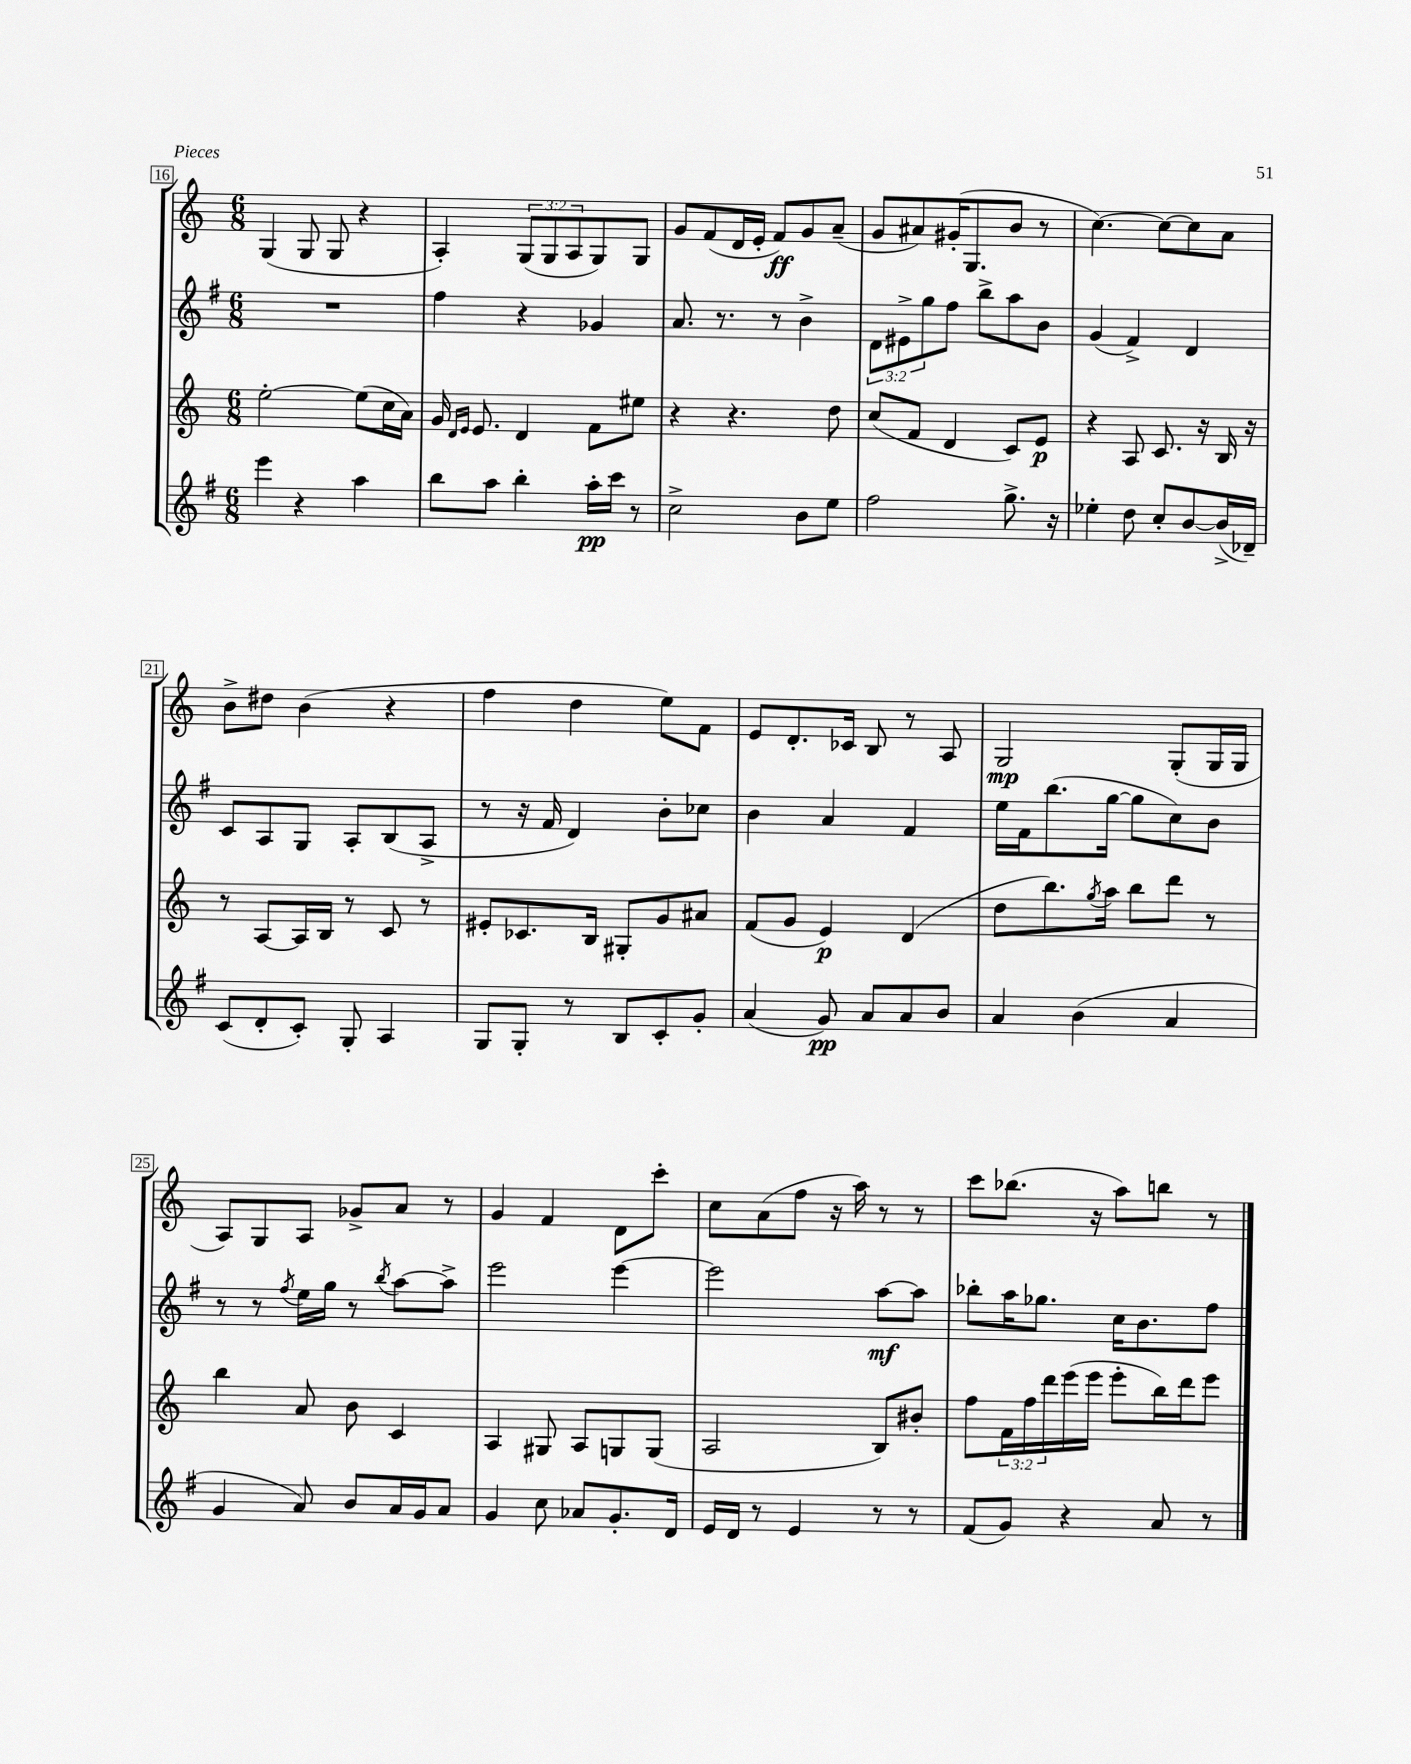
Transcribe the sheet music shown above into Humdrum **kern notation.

**kern	**kern	**kern	**kern
*staff4	*staff3	*staff2	*staff1
*clefG2	*clefG2	*clefG2	*clefG2
*k[f#]	*k[]	*k[f#]	*k[]
*M6/8	*M6/8	*M6/8	*M6/8
4eee	[2ee'	2.r	(4G
4r	.	.	8G
.	.	.	8G
4aa	(8ee]	.	4r
.	16cc	.	.
.	16a)	.	.
=	=	=	=
8bb	16g	4ff#	4A')
.	16qqd	.	.
.	16qqe	.	.
.	8.e	.	.
8aa	.	.	.
4bb'	4d	4r	(12G
.	.	.	12G
.	.	.	12A
16aa'	8f	4g-	8G)
16ccc	.	.	.
8r	8ee#	.	8G
=	=	=	=
2cc^	4r	8.a	8g
.	.	.	(8f
.	.	8.r	.
.	4.r	.	16d
.	.	.	16e'
.	.	8r	8f)
8b	.	4b^	8g
8ee	8dd	.	(8a~
=	=	=	=
2ff#	(8cc	12d	8g
.	.	12e#^	.
.	8f	.	8a#)
.	.	12gg	.
.	4d	8ff#	(16g#'
.	.	.	8.G
.	.	8bb^	.
8.gg^	8c)	8aa	8b
.	8e	8b	8r
16r	.	.	.
=	=	=	=
4ee-'	4r	(4g	[4.cc)
8dd	8A	4f#^)	.
8cc'	8.c	.	8cc_
[8b	.	4d	8cc]
.	16r	.	.
(16b^]	16B	.	8a
16d-~)	16r	.	.
=	=	=	=
(8c	8r	8c	8b^
8d'	[8A	8A	8dd#
8c')	16A]	8G	(4b
.	16B	.	.
8G'	8r	8A'	.
4A	8c	(8B	4r
.	8r	8A^	.
=	=	=	=
8G	8e#'	8r	4ff
8G'	8.c-	16r	.
.	.	16f#	.
8r	.	4d)	4dd
.	16B	.	.
8B	8G#'	.	.
8c'	8g	8b'	8ee)
8g'	8a#	8cc-	8f
=	=	=	=
(4a	(8f	4b	8e
.	8g	.	8.d'
8g)	4e)	4a	.
.	.	.	16c-
8a	.	.	8B
8a	(4d	4f#	8r
8b	.	.	8A
=	=	=	=
4a	8dd	16ee	2G
.	.	16f#	.
.	8.bb)	(8.bb	.
(4b	.	.	.
.	8qgg	.	.
.	16aa	[16gg	.
.	8bb	8gg]	.
4a	8ddd	8cc)	(8G'
.	8r	8b	16G
.	.	.	16G
=	=	=	=
4g	4bb	8r	8A)
.	.	8r	8G
.	.	8qff#	.
8a)	8a	16ee	8A
.	.	16gg	.
8b	8b	8r	8g-^
.	.	8qbb	.
16a	4c	[8aa	8a
16g	.	.	.
8a	.	8aa^]	8r
=	=	=	=
4g	4A	2eee	4g
8cc	8G#	.	4f
8a-	8A	.	.
8.g'	8G	[4eee	8d
.	(8G	.	8ccc'
16d	.	.	.
=	=	=	=
16e	2A	2eee]	8cc
16d	.	.	.
8r	.	.	(8a
4e	.	.	8ff
.	.	.	16r
.	.	.	16aa)
8r	8B)	[8aa	8r
8r	8b#'	8aa]	8r
=	=	=	=
(8f#	8ff	8bb-'	8ccc
8g)	24f	16aa	(8.bb-
.	24ff	.	.
.	.	8.gg-	.
.	24ddd	.	.
4r	(16eee	.	.
.	16eee	.	16r
.	8eee'	16cc	8aa)
.	.	8.b	.
8a	16bb)	.	8bb
.	16ddd	.	.
8r	8eee	8ff#	8r
==	==	==	==
*-	*-	*-	*-
